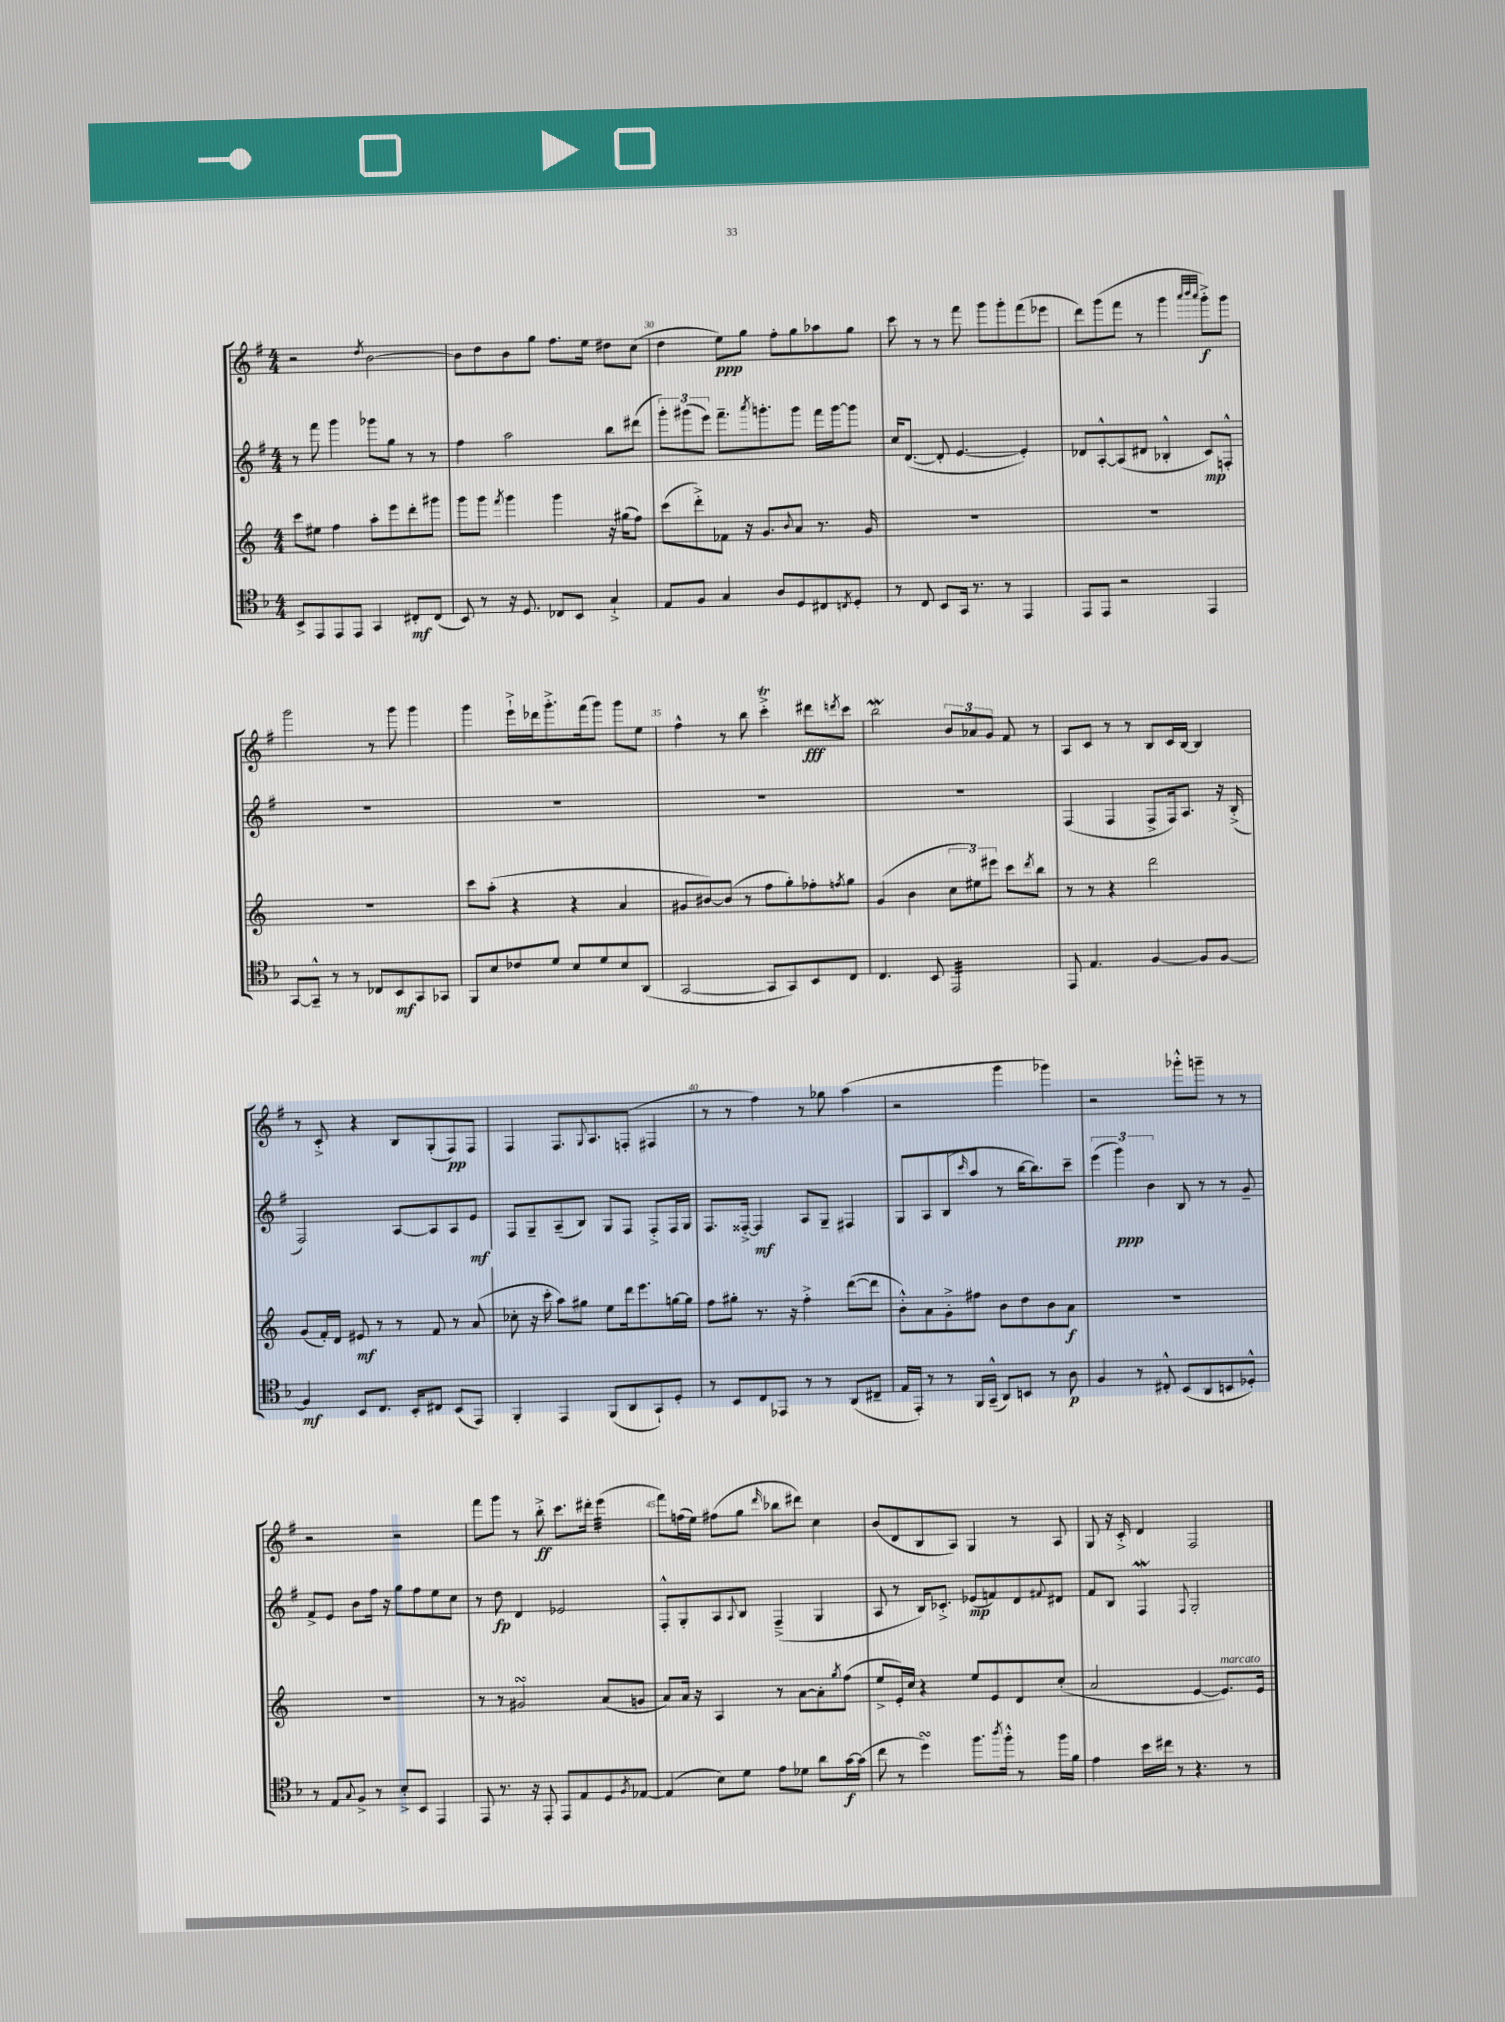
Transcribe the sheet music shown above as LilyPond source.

<<
\new StaffGroup <<
\new Staff = "s0" {
    \clef treble \key g \major \numericTimeSignature \time 4/4
    r2 \acciaccatura { d''8 } b'2~ |
    b'8 d''8 b'8 g''8 fis''8. e''16 dis''8 c''8( |
    d''4 e''8\ppp) g''8 fis''8-. g''8 aes''8 g''8 |
    c'''8 r8 r8 fis'''8 g'''8 g'''8-. fis'''8( ees'''8 |
    d'''8) g'''8( fis'''8 r8 g'''4 \grace { a'''32 b'''32 a'''32 } g'''8-.->\f) g'''8 |
    g'''2 r8 g'''8 g'''4 |
    g'''4 e'''16-!-> des'''16 g'''8.-.-> fis'''16( g'''8) g'''8 e''8 |
    fis''4-^ r8 b''8 c'''4-.->\trill dis'''8\fff \acciaccatura { d'''8 } c'''8 |
    b''2\mordent \tuplet 3/2 { b'8 aes'8 g'8 } fis'8 r8 |
    a8 c'8 r8 r8 b8 c'16 b16~ b4 |
    r8 c'8-.-> r4 b8 g8-.( fis8\pp) fis8 |
    fis4 fis8. \appoggiatura { g8 } a8. f8-.( fis4 |
    r8 r8 fis''4) r8 ges''8 a''4( |
    r2 g'''4 ges'''4) |
    r2 ges'''8-.-^ g'''8-- r8 r8 |
    r2 r2 |
    fis'''8 g'''8 r8 b''8-.->\ff c'''8. dis'''16-. e'''4:32( |
    fis'''8) f''16( e''16) fis''8( g''8 \grace { d'''16 } bes''8 dis'''8) c''4 |
    b'8( d'8 b8 a8) g4 r8 a8 |
    g8 r16 c'16-.-> d'4 fis2 \bar "|." |
}
\new Staff = "s1" {
    \clef treble \key g \major \numericTimeSignature \time 4/4
    r8 fis'''8 g'''4 ges'''8 g''8 r8 r8 |
    fis''4 a''2 b''8 dis'''8( |
    \tuplet 3/2 { g'''8-.) gis'''8( e'''8) } fis'''8.-- \acciaccatura { a'''8 } g'''8.-. g'''8 fis'''16 g'''16~ g'''8 |
    c''16 d'8.~( d'8-. e'4.~ e'4-.) |
    des'8 a8~-.-^ a8( dis'8 bes4-.-^ c'8\mp) f8-.-^ |
    R1 |
    R1 |
    R1 |
    R1 |
    fis4( fis4 fis8-> fis16) a8. r16 b16-.->( |
    fis2) a8~ a8 a8 e'8\mf |
    fis8 g8-- a8--( b8) g8 fis8 fis8-.-> fis16 g16 |
    fis8. fisis16~-.-> fisis4\mf a8 g8-- fis4 |
    g8 a8 b8( \grace { c'''16 } a''8 r8 b''16~ b''8.) c'''8-- |
    \tuplet 3/2 { e'''4( g'''4\ppp) b'4 } b8 r8 r8 g'8-- |
    fis'8-> e'8 b'8 fis''16 r16 g''8 fis''8 e''8 c''8 |
    r8 d''8\fp d'4 ees'2 |
    fis8-.-^ g8-. a8 \appoggiatura { a8 } b8 fis4--->( g4 |
    a8 r8 b16) ces'8.-.-> ees'8\mp( f'8) d'8 \appoggiatura { fis'8 } dis'8 |
    fis'8 b8 fis4\mordent \appoggiatura { fis8 } g2-. \bar "|." |
}
\new Staff = "s2" {
    \clef treble \key c \major \numericTimeSignature \time 4/4
    c'''8 eis''8 f''4 a''8-. e'''8 d'''8-. gis'''8 |
    g'''8 g'''8 \acciaccatura { f'''8 } g'''4 g'''4 r16 gis''16( f''8) |
    c'''8( d'''8-.->) fes'8 r16 g'8. \appoggiatura { b'8 } a'8 r8. g'16 |
    R1 |
    R1 |
    R1 |
    c'''8 a''8-.( r4 r4 a'4 |
    gis'8 bis'8~) bis'8( r8 f''8 g''8-.) fes''8-. \acciaccatura { f''8 } g''8 |
    g'4( b'4 \tuplet 3/2 { c''8 eis''8) eis'''8 } c'''8 \acciaccatura { d'''8 } b''8 |
    r8 r8 r4 d'''2 |
    g'8( f'16-.) d'16 eis'8\mf r8 r8 f'8 r8 a'8( |
    ces''8-. r16 c'''16-. a''8) gis''8 e''8 d'''16 e'''8. g''16~ g''16 |
    f''8 gis''8-. r8. r16 f''4-.-> d'''8~( d'''8 |
    b'8-.-^) a'8 g'8-.-> fis''8 b'8 d''8 b'8 a'8\f |
    R1 |
    R1 |
    r8 r8 gis'2\turn a'8( g'8 |
    a'8) a'16 r16 a4 r8 a'8~ a'8-. \acciaccatura { g''8 } f''8( |
    e''8-> e'16-.) c''16 r4 e''8 e'8 d'8 c''8-.( |
    a'2 e'4~ e'8.^\markup { \italic "marcato" }) e'16 \bar "|." |
}
\new Staff = "s3" {
    \clef tenor \key f \major \numericTimeSignature \time 4/4
    bes,8-> e,8 e,8 e,8 g,4 cis8-.\mf cis8( |
    bes,8) r8 r16 d8. ces8 bes,8 g4-!-> |
    e8 f8 g4 a8 d8 cis8 \acciaccatura { c8 } d8-. |
    r8 c8 bes,8 g,16 r8. r8 e,4 |
    e,8 e,8 r2 e,4 |
    g,8~ g,8---^ r8 r8 ces8 bes,8\mf g,8 ges,8 |
    f,8 bes8 ces'8 d'8 bes8 d'8 bes8 a,8( |
    g,2~ g,8 g,8) bes,8 c8 |
    c4. bes,8 e,2:32 |
    e,8 e4. f4~ f8 f8~ |
    f4\mf bes,8 c8. bes,16-. cis8 bes,8( e,8) |
    f,4-. e,4 f,8( a,8 g,8-!) d8-. |
    r8 bes,8 c8 ees,8 r8 r8 a,8( cis8-- |
    e16 e,16-.) r8 r8 f,16 g,16---^( a,8) b,8 r8 a8\p |
    f4 r8 cis8-.-^ bes,8( a,8 b,8 des8-.-^) |
    r8 e8 \appoggiatura { g8 } f8-> r8 bes8-.-> bes,8 e,4 |
    e,8 r8. r16 e,8-. e,8 e8 d8 \acciaccatura { f8 } ees8~ |
    ees4( bes8) d'8 e'8 des'8 a'8 g'16~\f g'16( |
    c''8 r8 d''4\turn) f''8. \acciaccatura { a''8 } f''16-.-^ r8 f''16 f'16 |
    e'4 bes'16 cis''16 r8 r4. r8 \bar "|." |
}
>>
>>
\layout { \context { \Score currentBarNumber = #28 \override BarNumber.break-visibility = ##(#f #t #t) barNumberVisibility = #(every-nth-bar-number-visible 5) } }
